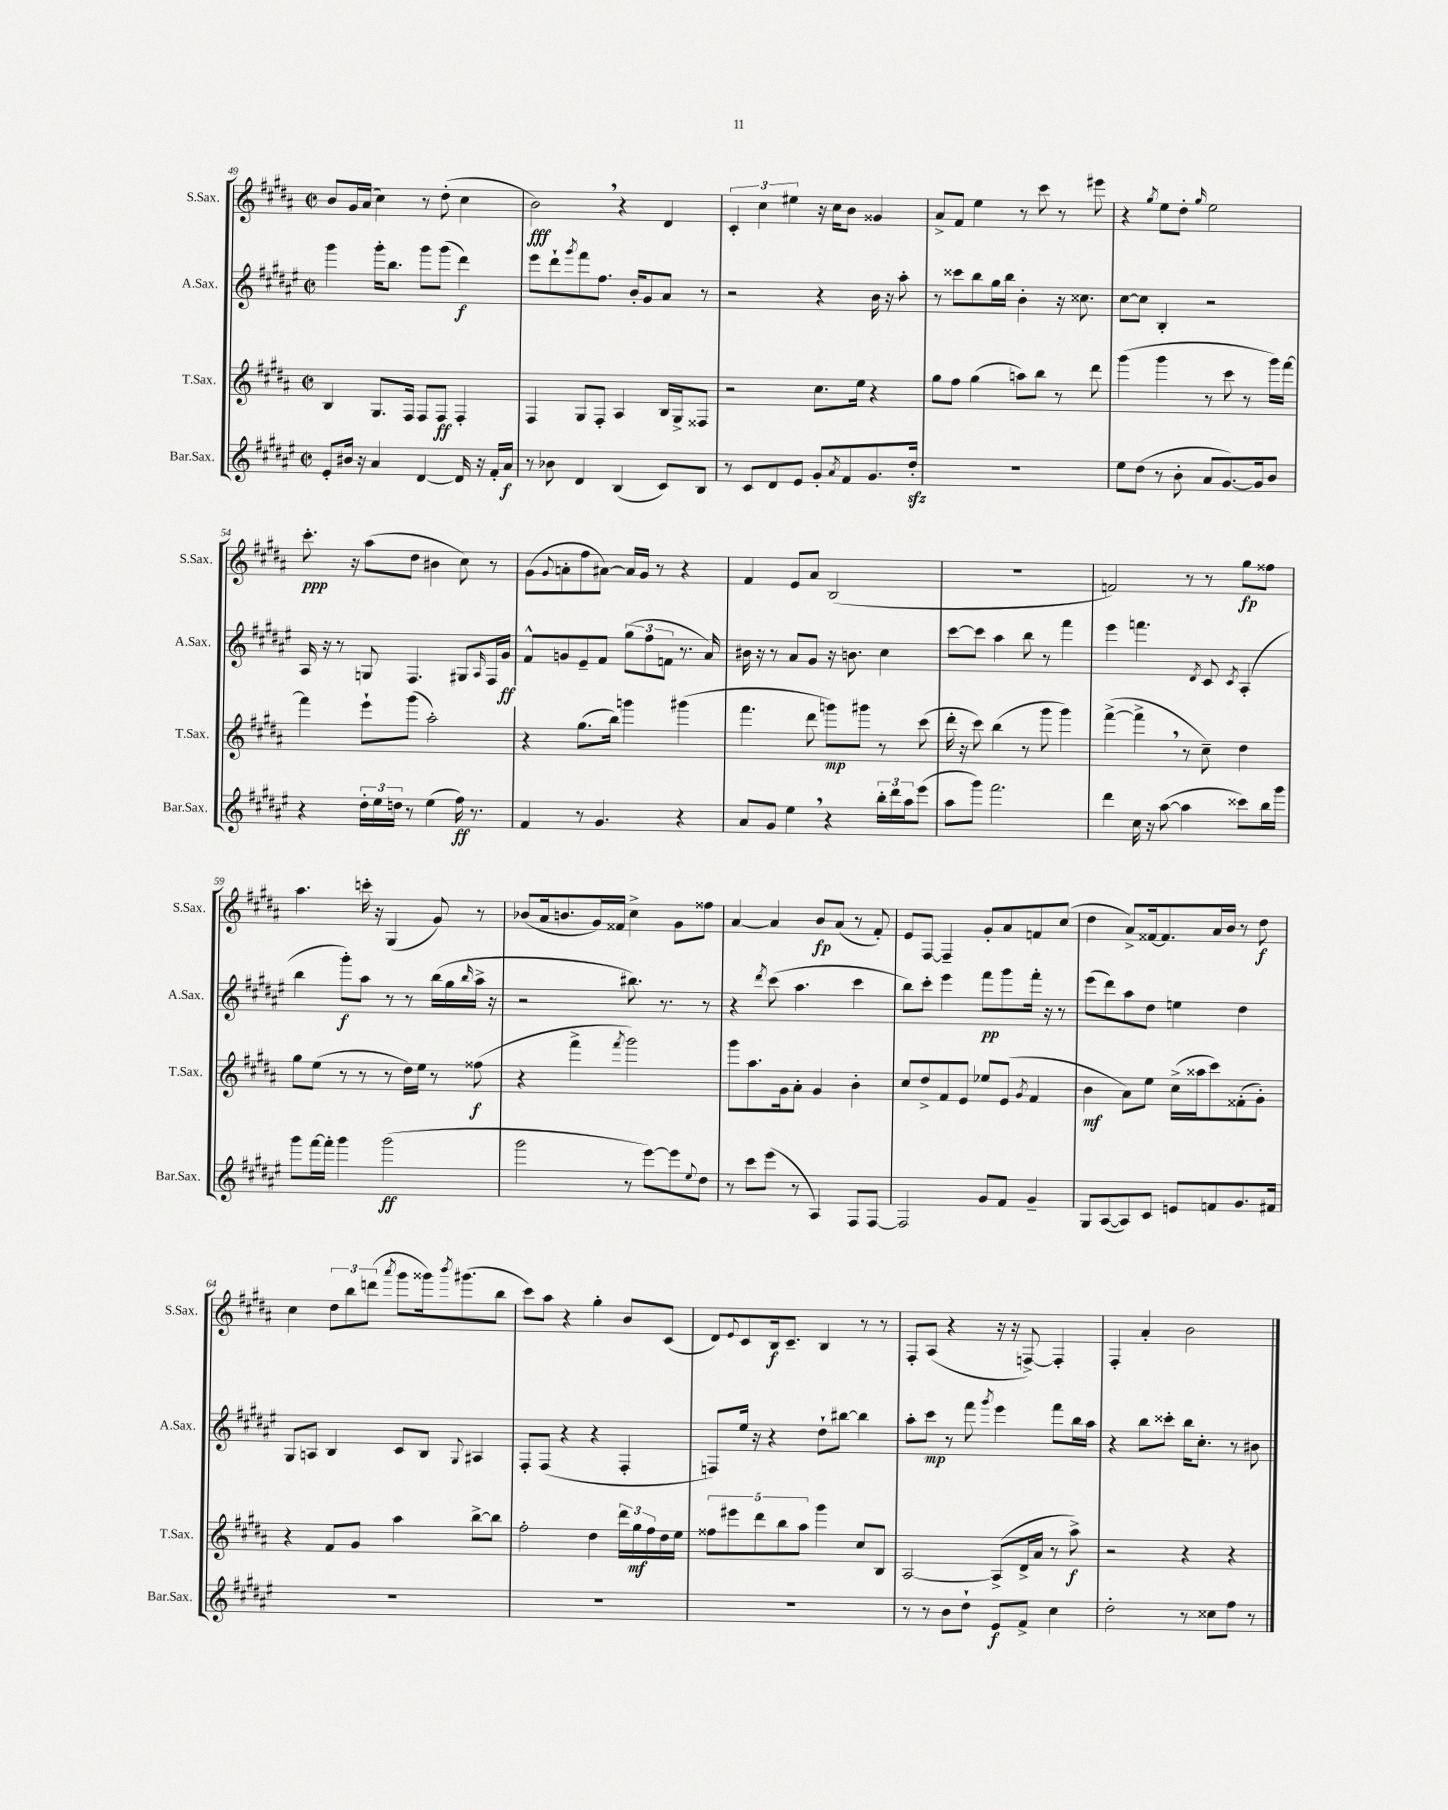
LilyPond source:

<<
\new StaffGroup <<
\new Staff = "s0" \with { instrumentName = "S.Sax." shortInstrumentName = "S.Sax." } {
    \clef treble \key b \major \defaultTimeSignature \time 2/2
    b'8 gis'16 ais'16( cis''4) r8 dis''8-.( cis''4 |
    b'2\fff) \breathe r4 dis'4 |
    \tuplet 3/2 { cis'4-. cis''4 eis''4 } r16 cis''16 b'8 gisis'4 |
    ais'8-> fis'8 e''4 r8 cis'''8 r8 eis'''8 |
    r4 \acciaccatura { gis''8 } e''8 dis''8-. \grace { gis''16 } e''2 |
    cis'''8.-.\ppp r16 ais''8( dis''8 bis'4 cis''8) r8 |
    gis'8( \appoggiatura { gis'8 } a'8-. fis''8 ais'8~) ais'16 gis'16 r8 r4 |
    fis'4 e'8 ais'8 b2( |
    R1 |
    f'2) r8 r8 gis''8\fp fisis''8 |
    ais''4. c'''16-. r16 gis4( gis'8) r8 |
    bes'8( ais'16 b'8. gis'16) fisis'16 cis''4-> gis'8 fisis''8 |
    ais'4~ ais'4 b'8\fp ais'8( r8 fis'8-.) |
    e'8 fis8~ fis4-- gis'8-. ais'8 f'8 cis''8( |
    dis''4 ais'8->) fisis'16~ fisis'8. ais'16 b'16 r8 dis''8\f |
    cis''4 \tuplet 3/2 { dis''8 b''8 d'''8( } \acciaccatura { ais'''8 } gis'''8 gisis'''16) \acciaccatura { b'''8 } gis'''8.( b''8 |
    cis'''8) ais''8 r4 gis''4-. b'8 cis'8( |
    dis'8) \appoggiatura { e'8 } cis'8 b16\f cis'8.-- b4 r8 r8 |
    fis8-. ais8( r4 r16 r16 f8~->) f4-. |
    fis4-. ais'4-. b'2 \bar "|." |
}
\new Staff = "s1" \with { instrumentName = "A.Sax." shortInstrumentName = "A.Sax." } {
    \clef treble \key fis \major \defaultTimeSignature \time 2/2
    gis'''4 gis'''16-. b''8. gis'''8 gis'''8( dis'''4\f) |
    eis'''8 dis'''8-! \acciaccatura { gis'''8 } fis'''8 fis''8. b'16-. gis'8 ais'8 r8 |
    r2 r4 b'16 r16 ais''8-. |
    r8 cisis'''8 b''8 gis''16 b''16 b'4-. r16 cisis''8. |
    cis''8~ cis''8 b4-. r2 |
    ais16 r16 r8 g8 fis4. gis8 \grace { ais16 } fis16 gis'16\ff |
    fis'8-^ g'8 eis'8-- fis'8 \tuplet 3/2 { gis''8( fis''8 f'8 } r8. ais'16) |
    bis'16 r16 r8 ais'8 gis'8 r16 b'8. cis''4 |
    cis'''8~ cis'''8 ais''4 b''8 r8 fis'''4 |
    eis'''4 f'''4. \acciaccatura { dis'8 } cis'8 \acciaccatura { cis'8 } ais4-.( |
    b''4 gis'''8-.\f) ais''8 r8 r8 b''16( gis''16 \grace { b''16 } ais''16-> r16 |
    r2 bis''8.) r8. r8 |
    r4 \acciaccatura { dis'''8 } cis'''8( ais''4. cis'''4 |
    b''8) cis'''8-. eis'''4 fis'''8\pp gis'''8 fis'''16-. r16 r8 |
    eis'''8( dis'''8) ais''8 dis''8 e''4 dis''4 |
    gis8 a8 b4 cis'8 b8 \appoggiatura { gis8 } ais4 |
    fis8-. fis8( r4 r4 fis4-. |
    f8) eis''16 r16 r4 dis''8-! bis''8~ bis''4 |
    ais''8-. cis'''8\mp r8 fis'''8 \acciaccatura { gis'''8 } eis'''4 fis'''8 b''16 ais''16 |
    r4 b''8 cisis'''8-. b''16 cis''8.-. r8 bis'8 \bar "|." |
}
\new Staff = "s2" \with { instrumentName = "T.Sax." shortInstrumentName = "T.Sax." } {
    \clef treble \key b \major \defaultTimeSignature \time 2/2
    b4 gis8. fis16 fis8 fis8\ff fis4-. |
    fis4 gis8 fis8-. ais4 b16 gis16-> fisis8 |
    r2 cis''8. e''16 r4 |
    gis''8 fis''8 gis''4( a''8) b''8 r8 dis'''8 |
    gis'''4( gis'''4 r8 cis'''8 r8 gis'''16) fis'''16~ |
    fis'''4 e'''8-! gis'''8( ais''2-.) |
    r4 gis''8.( b''16) g'''4 gis'''4( |
    fis'''4. dis'''8 g'''8\mp) gis'''8 r8 cis'''8( |
    dis'''16-. r16 cis'''8) b''4( r8 gis'''8 gis'''4) |
    fis'''4~->( fis'''4-> \breathe r8 cis''8--) dis''4 |
    gis''8 e''8( r8 r8 r8 dis''16) e''16 r8 fisis''8\f( |
    r4 fis'''4-> \acciaccatura { fis'''8 } gis'''2) |
    gis'''8 ais''8. gis'16 ais'8-. gis'4 b'4-. |
    cis''8 dis''8-> fis'8 e'8 ees''8 e'8( \acciaccatura { gis'8 } fis'4 |
    b'4\mf ais'8) e''8 cis''16->( aisis''16 cis'''8) fisis'8-.( gis'8-.) |
    r4 fis'8 gis'8 ais''4 b''8~-> b''8 |
    fis''2-. dis''4 \tuplet 3/2 { dis'''16 gis''16\mf fis''16 } dis''16 e''16 |
    \tuplet 5/4 { fisis''8 eis'''8 dis'''8 b''8 ais''8 } gis'''4 cis''8 b8 |
    ais2~ ais8->( dis'16-> ais'16 r8 ais''8->\f) |
    r2 r4 r4 \bar "|." |
}
\new Staff = "s3" \with { instrumentName = "Bar.Sax." shortInstrumentName = "Bar.Sax." } {
    \clef treble \key fis \major \defaultTimeSignature \time 2/2
    eis'8-. bis'16 r16 ais'4 dis'4~ dis'16 r16 fis'16-. ais'16\f |
    r8 bes'8 dis'4 b4( cis'8) b8 |
    r8 cis'8 dis'8 eis'8 gis'8-. \acciaccatura { ais'8 } fis'8 gis'8. dis''16-.\sfz |
    R1 |
    eis''8 dis''8( r8 b'8-. ais'8 gis'8.~) gis'16 b'8 |
    r4 \tuplet 3/2 { dis''16-. eis''16 d''16 } r8 eis''4( fis''16\ff) r8. |
    fis'4 r8 gis'4. r4 |
    ais'8 gis'8 eis''4 \breathe r4 \tuplet 3/2 { b''16-. dis'''16 ais''16 } eis'''8( |
    ais''8 gis'''8) fis'''2. |
    dis'''4 cis''16 r16 ais''8~( ais''4 cisis'''8) b''16 gis'''16 |
    gis'''8 fis'''16~ fis'''16-. gis'''4 gis'''2\ff( |
    gis'''2 r8 eis'''8~) eis'''8 \appoggiatura { eis''8 } dis''8 |
    r8 cis'''8 eis'''8( r8 ais4) fis8 fis8~ |
    fis2 gis'8 fis'8 gis'4-- |
    gis8 ais8~( ais8) cis'8 e'8 f'8 gis'8. fis'16 |
    R1 |
    R1 |
    R1 |
    r8 r8 b'8 dis''8-! eis'8\f fis'8-> cis''4 |
    dis''2-. r8 cisis''8 fis''8 r8 \bar "|." |
}
>>
>>
\layout { \context { \Score currentBarNumber = #49 } }
